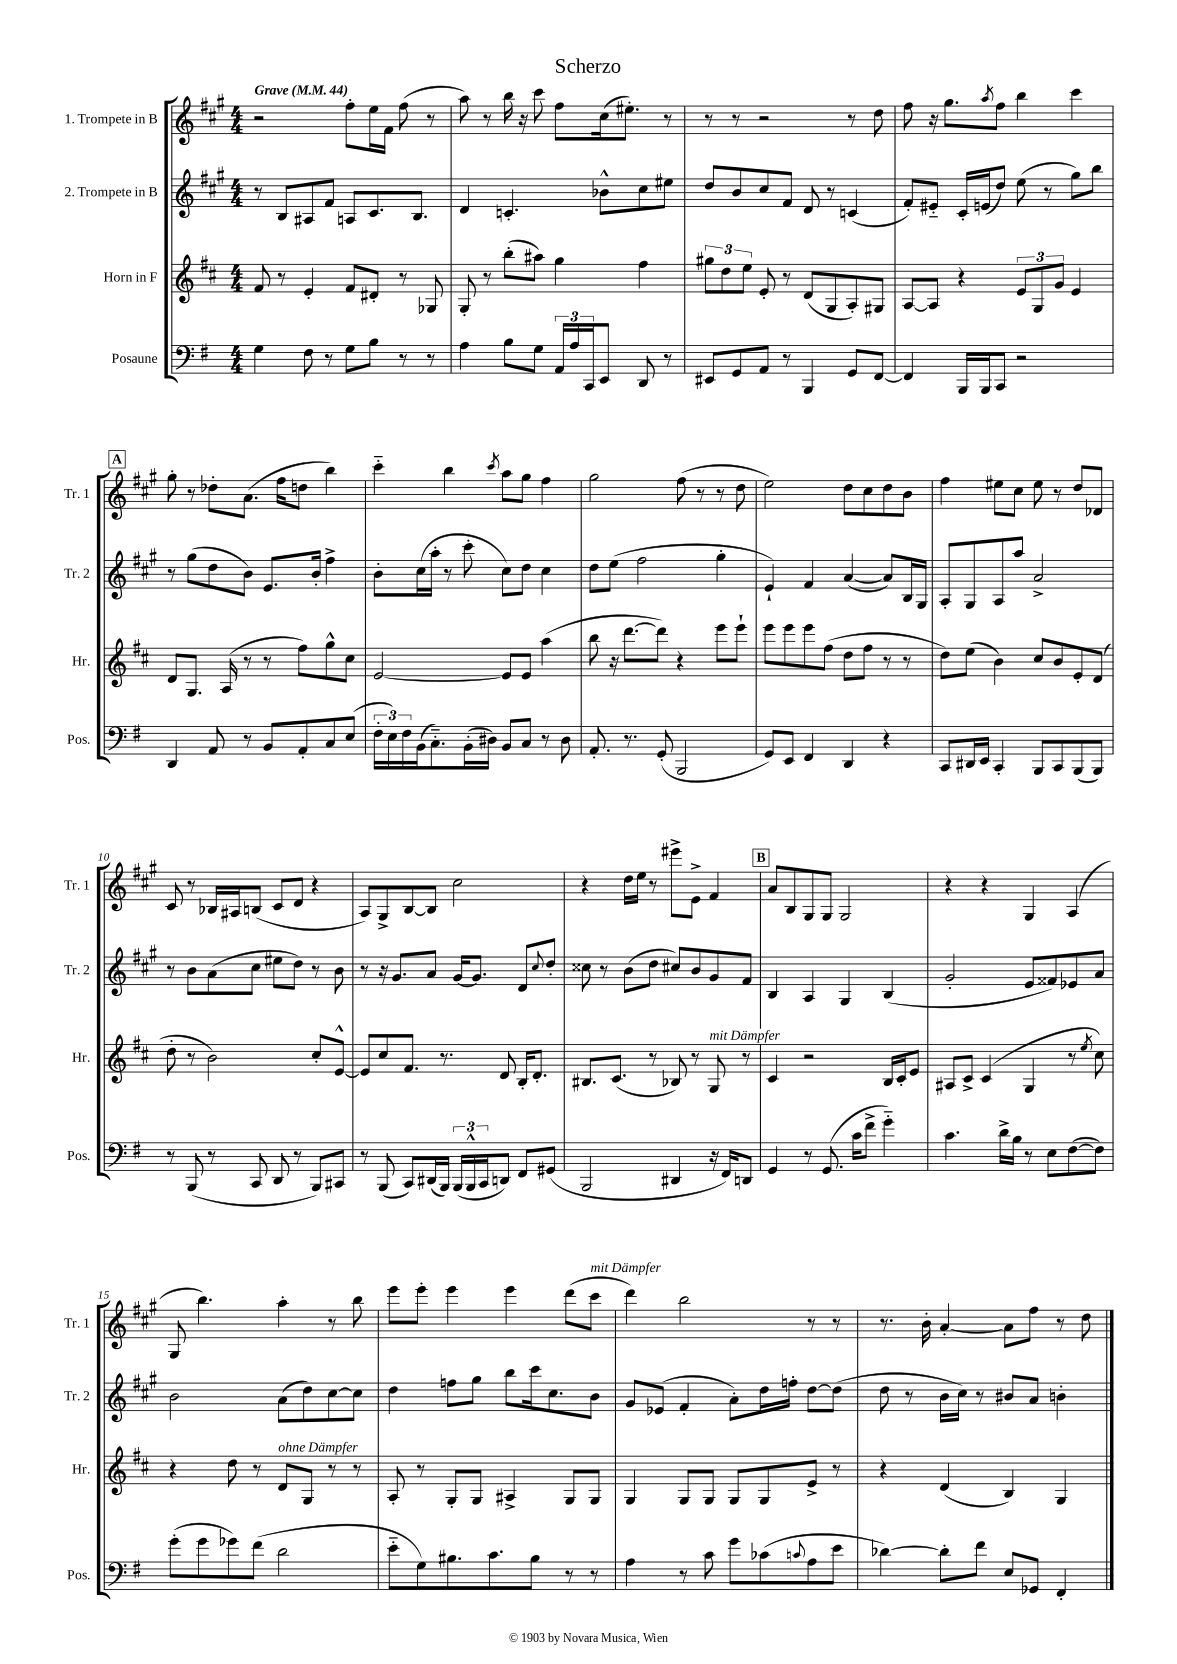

**kern	**kern	**kern	**kern
*part4	*part3	*part2	*part1
*staff4	*staff3	*staff2	*staff1
*I"Posaune	*I"Horn in F	*I"2. Trompete in B	*I"1. Trompete in B
*I'Pos.	*I'Hr.	*I'Tr. 2	*I'Tr. 1
*clefF4	*clefG2	*clefG2	*clefG2
*k[f#]	*k[f#c#]	*k[f#c#g#]	*k[f#c#g#]
*M4/4	*M4/4	*M4/4	*M4/4
*MM44	*MM44	*MM44	*MM44
=1	=1	=1	=1
!	!	!	!LO:TX:a:B:t=Grave
4G\	8f#/	8r	2r
.	8r	8B/L	.
8F#\	4e'/	8A#X/	.
8r	.	8f#/J	.
8G\L	8f#/L	8An/L	8ff#'\L
8B\J	8d#X'/J	8.c#/	16ee\L
.	.	.	16f#\JJ
8r	8r	.	(8ff#\
.	.	8.B/J	.
8r	8G-X/	.	8r
=2	=2	=2	=2
4A\	8G'/	4d/	8aa\)
.	8r	.	8r
8B\L	(8bb'\L	4.cn'/	16bb\
.	.	.	16r
8G\J	8aa#X\J)	.	8ccc#\
24AA/LL	4gg\	.	8ff#\L
24A/	.	.	.
24CC/J	.	.	.
8EE/J	.	8b-X^^\L	(16cc#\k
.	.	.	8.ee#X'\J)
8DD/	4ff#\	8cc#\	.
8r	.	8ee#X\J	8r
=3	=3	=3	=3
8EE#X/L	12gg#X\L	8dd/L	8r
.	12dd\	.	.
8GG/	.	8b/	8r
.	12ee\J	.	.
8AA/J	8e'/	8cc#/	2r
8r	8r	8f#/J	.
4BBB/	(8d/L	8d/	.
.	8G/	8r	.
8GG/L	8A'/)	(4cn/	8r
[8FF#/J	8G#X/J	.	8dd\
=4	=4	=4	=4
4FF#/]	[8A/L	8f#'/L)	8ff#\
.	8A/J]	8e#X/J	16r
.	.	.	8.gg#\L
16BBB/LL	4r	16c#'/LL	.
16BBB/J	.	(16en/J	.
.	.	.	8qaa/
8CC/J	.	8dd/J)	8ff#\J
2r	12e/L	(8ee\	4bb\
.	12G/	.	.
.	.	8r	.
.	12g/J	.	.
.	4e/	8gg#\L)	4ccc#\
.	.	8bb\J	.
!!LO:LB:g=z
!!LO:REH:place=s1:t=A
=5	=5	=5	=5
4DD/	8d/L	8r	8gg#'\
.	8.G/J	(8gg#\L	8r
8AA/	.	8dd\	8dd-X'\L
.	(16A/	.	.
8r	8r	8b\J)	(8.a\J
8BB/L	8r	8.e/L	.
.	.	.	16ff#\KL
8AA'/	8ff#\L)	.	8ddn\J
.	.	16b'/Jk	.
8C/	8gg^^\	4ff#^\	4bb\)
(8E/J	8cc#\J	.	.
=6	=6	=6	=6
24F#'\LL	[2e/	8b'\L	4ccc#\
24E\)	.	.	.
24F#\	.	.	.
(16BB\J	.	(16cc#\L	.
8.C\)	.	16aa'\JJ	.
.	.	8r	4bb\
(16BB'\L	.	8ccc#'\	.
16D#X\JJ)	.	.	.
.	.	.	8qccc#/
8BB/L	8e/L]	8cc#\L)	8aa\L
8C/J	8e/J	8dd\J	8gg#\J
8r	(4aa\	4cc#\	4ff#\
8D#\	.	.	.
=7	=7	=7	=7
8.AA'/	8bb\	8dd\L	2gg#\
.	16r	(8ee\J	.
8.r	[8.ddd\L	.	.
.	.	2ff#\	.
(8GG'/	8ddd\J])	.	.
2BBB/	4r	.	(8ff#\
.	.	.	8r
.	8eee\L	4gg#'\	8r
.	8eee`\J	.	8dd\
=8	=8	=8	=8
8GG/L)	8eee\L	4e`/)	2ee\)
8EE/J	8eee\	.	.
4FF#/	8eee\	4f#/	.
.	(8ff#\J	.	.
4DD/	8dd\L	([4a/	8dd\L
.	8ff#\J	.	8cc#\
4r	8r	8a/L])	8dd\
.	8r	16B/L	8b\J
.	.	16G#/JJ	.
=9	=9	=9	=9
8CC/L	8dd\L)	8A'/L	4ff#\
16DD#X/L	(8ee\J	8G#/	.
16EE/JJ	.	.	.
4CC'/	4b\)	8A/	8ee#X\L
.	.	8aa/J	8cc#\J
8BBB/L	8cc#/L	2a^/	8ee#\
8CC/	8b/	.	8r
(8BBB/	8e'/	.	8dd/L
8BBB/J)	(8d/J	.	8d-X/J
!!LO:LB:g=z
=10	=10	=10	=10
8r	8dd'\	8r	8c#/
(8BBB/	8r	8b\L	8r
8r	2b\)	(8a\	16B-X/LL
.	.	.	16A#X/J
8CC/	.	8cc#\J	(8Bn/J
8DD/	.	8ee#X\L	8c#/L
8r	.	8dd\J)	8d/J
8BBB/L)	8cc#'/L	8r	4r
8CC#X/J	[8e^^/J	8b\	.
=11	=11	=11	=11
8r	8e/L]	8r	8A/L)
(8BBB/	8cc#/	16r	8G#^/
.	.	8.g#/L	.
8CC/L)	8.f#/J	.	[8B/
(16DD#X/L	.	8a/J	8B/J]
16BBB/JJ)	8.r	.	.
(24BBB/LL	.	[16g#/KL	2cc#\
24BBB^^/	.	.	.
.	.	8.g#/J]	.
24CC/J	.	.	.
8DDn/J)	8d/	.	.
8FF#/L	16B'/KL	8d/L	.
.	8.d'/J	.	.
.	.	8qqcc#/	.
(8GG#X/J	.	8dd'/J	.
=12	=12	=12	=12
2BBB/	8.B#X/L	8cc##X\	4r
.	.	8r	.
.	(8.c#/J	.	.
.	.	(8b\L	16dd\LL
.	.	.	16ee\JJ
.	8r	8dd\J	8r
4DD#X/	8B-X/)	8cc#X/L)	8eee#X^\L
.	8r	8b/	8e^\J
!	!LO:TX:a:i:t=mit Dämpfer	!	!
16r	8G/	8g#/	4f#/
16FF#/KL)	.	.	.
8DDn/J	8r	8f#/J	.
!!LO:REH:place=s1:t=B
=13	=13	=13	=13
4GG/	4c#/	4B/	8a/L
.	.	.	8B/
8r	2r	4A/	8G#/
(8.GG/	.	.	8G#/J
.	.	4G#/	2G#/
16c\KL	.	.	.
8f#^\J	.	.	.
4g\)	16B/LL	(4B/	.
.	16c#'/J	.	.
.	8e/J	.	.
=14	=14	=14	=14
4.c\	8A#X/L	2g#'/	4r
.	8c#^/J	.	.
.	(4c#/	.	4r
16d^\LL	.	.	.
16B\JJ	.	.	.
8r	4G/	8e/L	4G#/
8E\L	.	8f##X/)	.
([8F#\	8r	8e-X/	(4A/
.	8qee/	.	.
8F#\J])	8cc#\)	8a/J	.
!!LO:LB:g=z
=15	=15	=15	=15
(8g'\L	4r	2b\	8G#/
8g\	.	.	4.bb\)
8g-X\)	8dd\	.	.
(8f#\J	8r	.	.
!	!LO:TX:a:i:t=ohne Dämpfer	!	!
2d\	8d/L	(8a\L	4aa'\
.	8G/J	8dd\)	.
.	8r	[8cc#\	8r
.	8r	8cc#\J]	8bb\
=16	=16	=16	=16
8e\L	8A'/	4dd\	8eee\L
8G\)	8r	.	8eee'\J
8.B#X\	8G'/L	8ffn\L	4eee\
.	8G/J	8gg#\J	.
8.c\	.	.	.
.	4A#X^/	8bb\L	4eee\
8B#\J	.	16ccc#\k	.
.	.	8.cc#\	.
8r	8G/L	.	(8ddd\L
!	!	!	!LO:TX:a:i:t=mit Dämpfer
8r	8G/J	8b\J	8ccc#\J
=17	=17	=17	=17
4A\	4G/	8g#/L	4ddd\)
.	.	(8e-X/J	.
8r	8G/L	4f#'/	2bb\
8c\	8G/J	.	.
8g\L	8G/L	8a'\L)	.
(8c-X\	8G/	16dd\L	.
.	.	16ffn'\JJ	.
8qqcn/	.	.	.
8A\	8e^/J	[8dd\L	8r
8e\J	8r	(8dd\J]	8r
=18	=18	=18	=18
[4d-X\)	4r	8dd\	8.r
.	.	8r	.
.	.	.	16b'\
8d-'\L]	(4d/	16b\LL	[4a'/
.	.	16cc#\JJ)	.
8f#\J	.	8r	.
8E/L	4B/)	8b#X/L	8a\L]
8GG-X/J	.	8a/J	8ff#\J
4FF#'/	4G/	4bn'\	8r
.	.	.	8dd\
==	==	==	==
*-	*-	*-	*-
